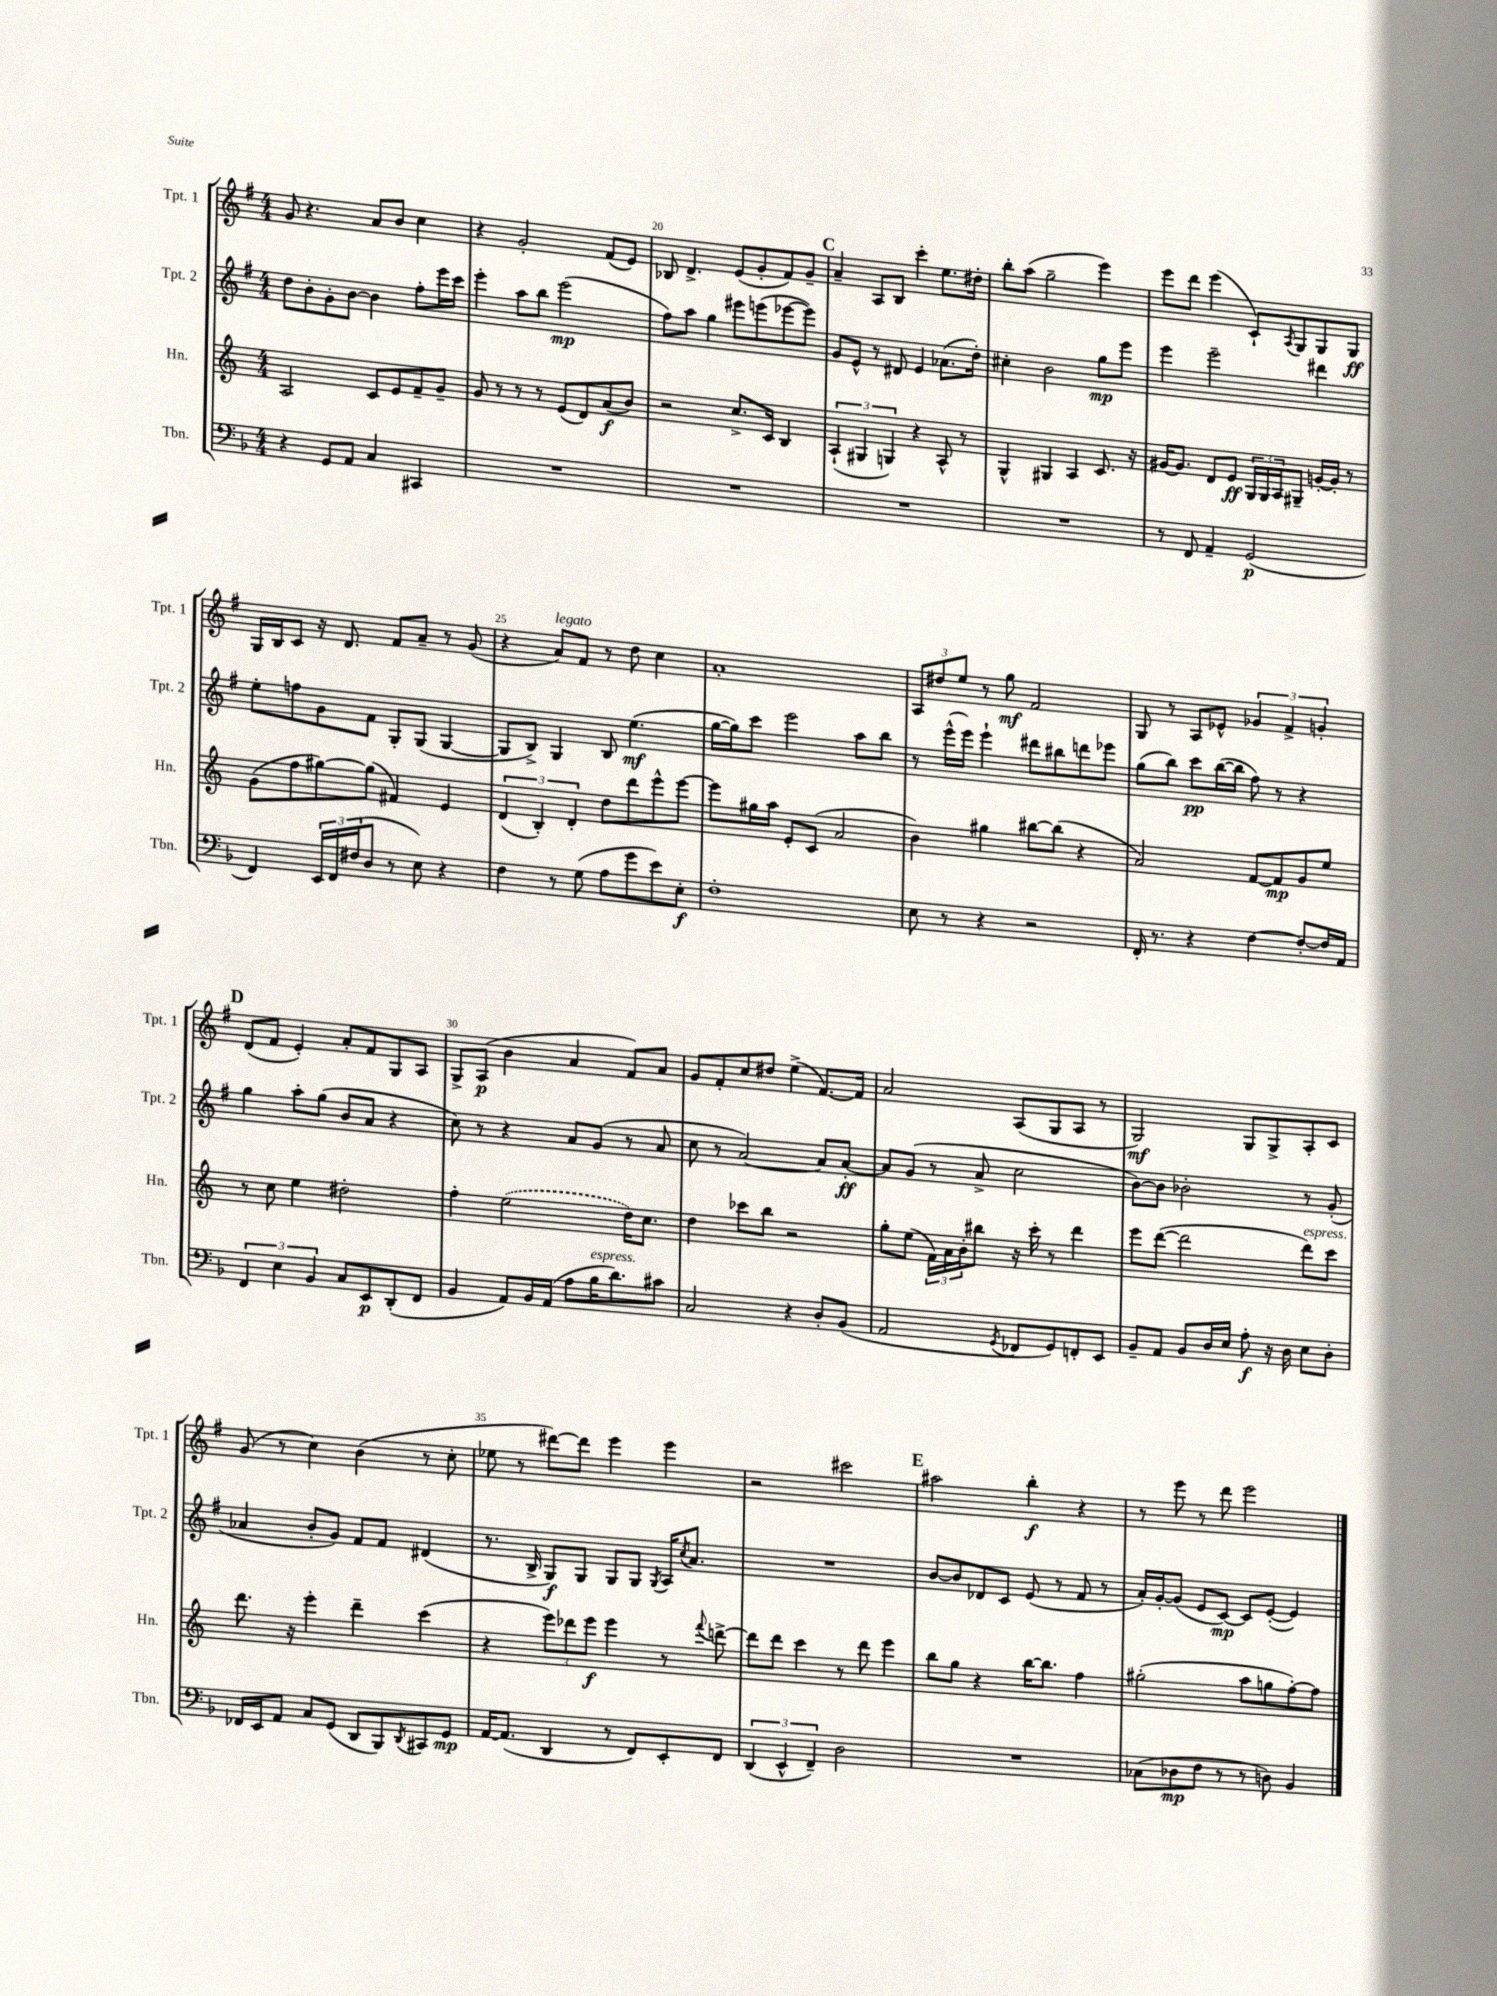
<<
\new StaffGroup <<
\new Staff = "s0" \with { instrumentName = "Tpt. 1" shortInstrumentName = "Tpt. 1" } {
    \clef treble \key g \major \numericTimeSignature \time 4/4
    g'8 r4. a'8 b'8 c''4 |
    r4 g'2-. fis'8( e'8) |
    bes8 d'4.-> e'8( g'8-. fis'8) g'8-- |
    \mark \markup { \bold "C" } a'4-- a8 b8 c'''4-. e''8. dis''16-. |
    b''8-. a''8( g''2-- e'''4) |
    e'''8 d'''8 e'''4( c'8-!) \acciaccatura { a8 } g8 g8 g8\ff |
    g16 b16 c'8 r16 d'8. fis'8 a'8-- r8 g'8( |
    r4 a'8^\markup { \italic "legato" }) fis'8 r8 d''8 c''4 |
    a'1-. |
    \tuplet 3/2 { a8 dis''8 e''8 } r8 g''8\mf fis'2 |
    g8 r8 a8 ees'8-^ \tuplet 3/2 { ges'4 fis'4-> g'4-. } |
    \mark \markup { \bold "D" } d'8( fis'8 e'4-.) a'8-. fis'8 g8 a8 |
    g8-> a8\p( b'4 a'4 fis'8) a'8 |
    g'8 fis'8-. c''8 dis''8 e''4->( fis'8.~) fis'16 |
    a'2 a8( g8 a8 r8 |
    g2\mf) g8 g8-> a8-. c'8 |
    g'8( r8 c''4) b'4( r8 c''8-. |
    ees''8 r8 dis'''8~) dis'''8 e'''4 e'''4 |
    r2 cis'''2 |
    \mark \markup { \bold "E" } ais''2 b''4-.\f r4 |
    r8 e'''8 r8 d'''8 e'''2 \bar "|." |
}
\new Staff = "s1" \with { instrumentName = "Tpt. 2" shortInstrumentName = "Tpt. 2" } {
    \clef treble \key g \major \numericTimeSignature \time 4/4
    d''8 b'8-. g'8-. b'8~ b'4 fis''8-. e'''16 c'''16 |
    e'''4-. a''8 b''8 e'''2\mp( |
    fis''8) a''8 g''4 eis'''8 e'''8( ees'''8~ ees'''8) |
    \mark \markup { \bold "C" } g'8 e'8-^ r8 dis'8 e'4 aes'8.( d''16-.) |
    cis''4-. b'2 g''8\mp e'''8 |
    e'''4 e'''2-- dis'''4 |
    e''8-. f''8 g'8 fis'8 g8-. g8( g4~ |
    g8 b8->) g4 b8 e''4.\mf( |
    g''16~ g''16) c'''8 e'''2 a''8 b''8 |
    r8 e'''16-^( e'''16) e'''4-! dis'''8 bis''8 d'''8 ees'''8 |
    g''8( b''8) c'''8\pp b''16~( b''16 fis''8) r8 r4 |
    \mark \markup { \bold "D" } g''4 a''8-. g''8( b'8 a'8 r4 |
    c''8) r8 r4 a'8 g'8( r8 a'8 |
    c''8 r8 a'2~) a'8 a'8~-.\ff |
    a'8 g'8( r8 a'8-> c''2 |
    b'8~) b'8 bes'2-. r8 g'8-.( |
    aes'4 b'8-. g'8) fis'8 fis'8 dis'4( |
    r8. b16-> g8\f) g8 g8 g8 \acciaccatura { g8 } a16 \acciaccatura { c''8 } a'8. |
    R1 |
    \mark \markup { \bold "E" } b'8~ b'8 des'8 c'8 e'8( r8 fis'8 r8 |
    a'16-.) g'16~-. g'8( e'8 c'8~\mp) c'8 e'8~-.( e'4) \bar "|." |
}
\new Staff = "s2" \with { instrumentName = "Hn." shortInstrumentName = "Hn." } {
    \clef treble \key c \major \numericTimeSignature \time 4/4
    a2 c'8 e'8 f'8-- g'8-- |
    g'8 r8 r8 r8 e'8( d'8) a'8\f( b'8) |
    r2 c''8.-> c'16 b4 |
    \mark \markup { \bold "C" } \tuplet 3/2 { a4-!( gis4 g4) } r4 a8-^ r8 |
    g4-^ gis4 a4 c'8. r16 |
    gis'16~ gis'8. d'8 e'8\ff \tuplet 3/2 { g16 g16 a16 } gis8-- g'16~-. g'16-. r8 |
    g'8( f''8 gis''8~) gis''8( fis'4) e'4 |
    \tuplet 3/2 { d'4( b4-.) d'4-. } d''8 d'''8 e'''8-^ e'''8~ |
    e'''8 gis''16 a''16 e'8-. c'8( a'2 |
    b'4) gis''4 bis''8~ bis''8( r4 |
    a'2) f'8~ f'8\mp g'8 e''8 |
    \mark \markup { \bold "D" } r8 c''8 e''4 dis''2-. |
    f''4-. \once \slurDashed e''2( d''16) c''8. |
    d''4 ces'''8 b''8 r2 |
    g''8-. e''8( \tuplet 3/2 { f'16) a'16 b'16-. } bis''8 r16 c'''16-. r8 d'''4 |
    e'''8 d'''8~( d'''2 d'''8^\markup { \italic "espress." }) c'''8 |
    d'''8. r16 e'''4-. d'''4-- c'''4( |
    r4 \tuplet 3/2 { e'''8) des'''8 e'''8\f } e'''4 r8 \appoggiatura { f'''8 } d'''8~-> |
    d'''8 d'''8 c'''4 r8 d'''8 e'''4 |
    \mark \markup { \bold "E" } b''8 g''8 r4 b''16~ b''8. f''4 |
    gis''2-.( a''8 g''8 f''8~-.) f''8 \bar "|." |
}
\new Staff = "s3" \with { instrumentName = "Tbn." shortInstrumentName = "Tbn." } {
    \clef bass \key f \major \numericTimeSignature \time 4/4
    r4 g,8 a,8 c4 cis,4 |
    R1 |
    R1 |
    \mark \markup { \bold "C" } R1 |
    R1 |
    r8 f,8 a,4-- g,2\p( |
    f,4) \tuplet 3/2 { e,16 f,16 fis16( } d8 r8 e8) r4 |
    f4 r8 g8( a8 g'8 e'8) e8-.\f |
    f1-. |
    e8 r8 r4 r2 |
    f,16-. r8. r4 f4~ f8~-. f16 a,16 |
    \mark \markup { \bold "D" } \tuplet 3/2 { f,4 e4 bes,4 } c8 e,8\p d,8-.( f,8 |
    bes,4 a,8) bes,16 a,16( a8 bes16^\markup { \italic "espress." } d'8.) cis'8 |
    c2 r4 d8-. bes,8( |
    a,2 \acciaccatura { g,8 } fes,8 g,8) f,8-. e,8 |
    bes,8-- a,8 bes,8 d16 e16 a8-.\f r16 d16 e8 d8-. |
    fes,16 e,16 a,8 c8 g,8( d,8 bes,,8) \acciaccatura { d,8 } cis,8 g,8\mp |
    a,16~ a,8.( d,4 r8 f,8) e,8-. f,8 |
    \tuplet 3/2 { d,4( e,4-^ f,4--) } d2 |
    \mark \markup { \bold "E" } R1 |
    ces8( des8\mp f8 r8 r8 d8) bes,4 \bar "|." |
}
>>
>>
\layout { \context { \Score currentBarNumber = #18 \override BarNumber.break-visibility = ##(#f #t #t) barNumberVisibility = #(every-nth-bar-number-visible 5) } }
